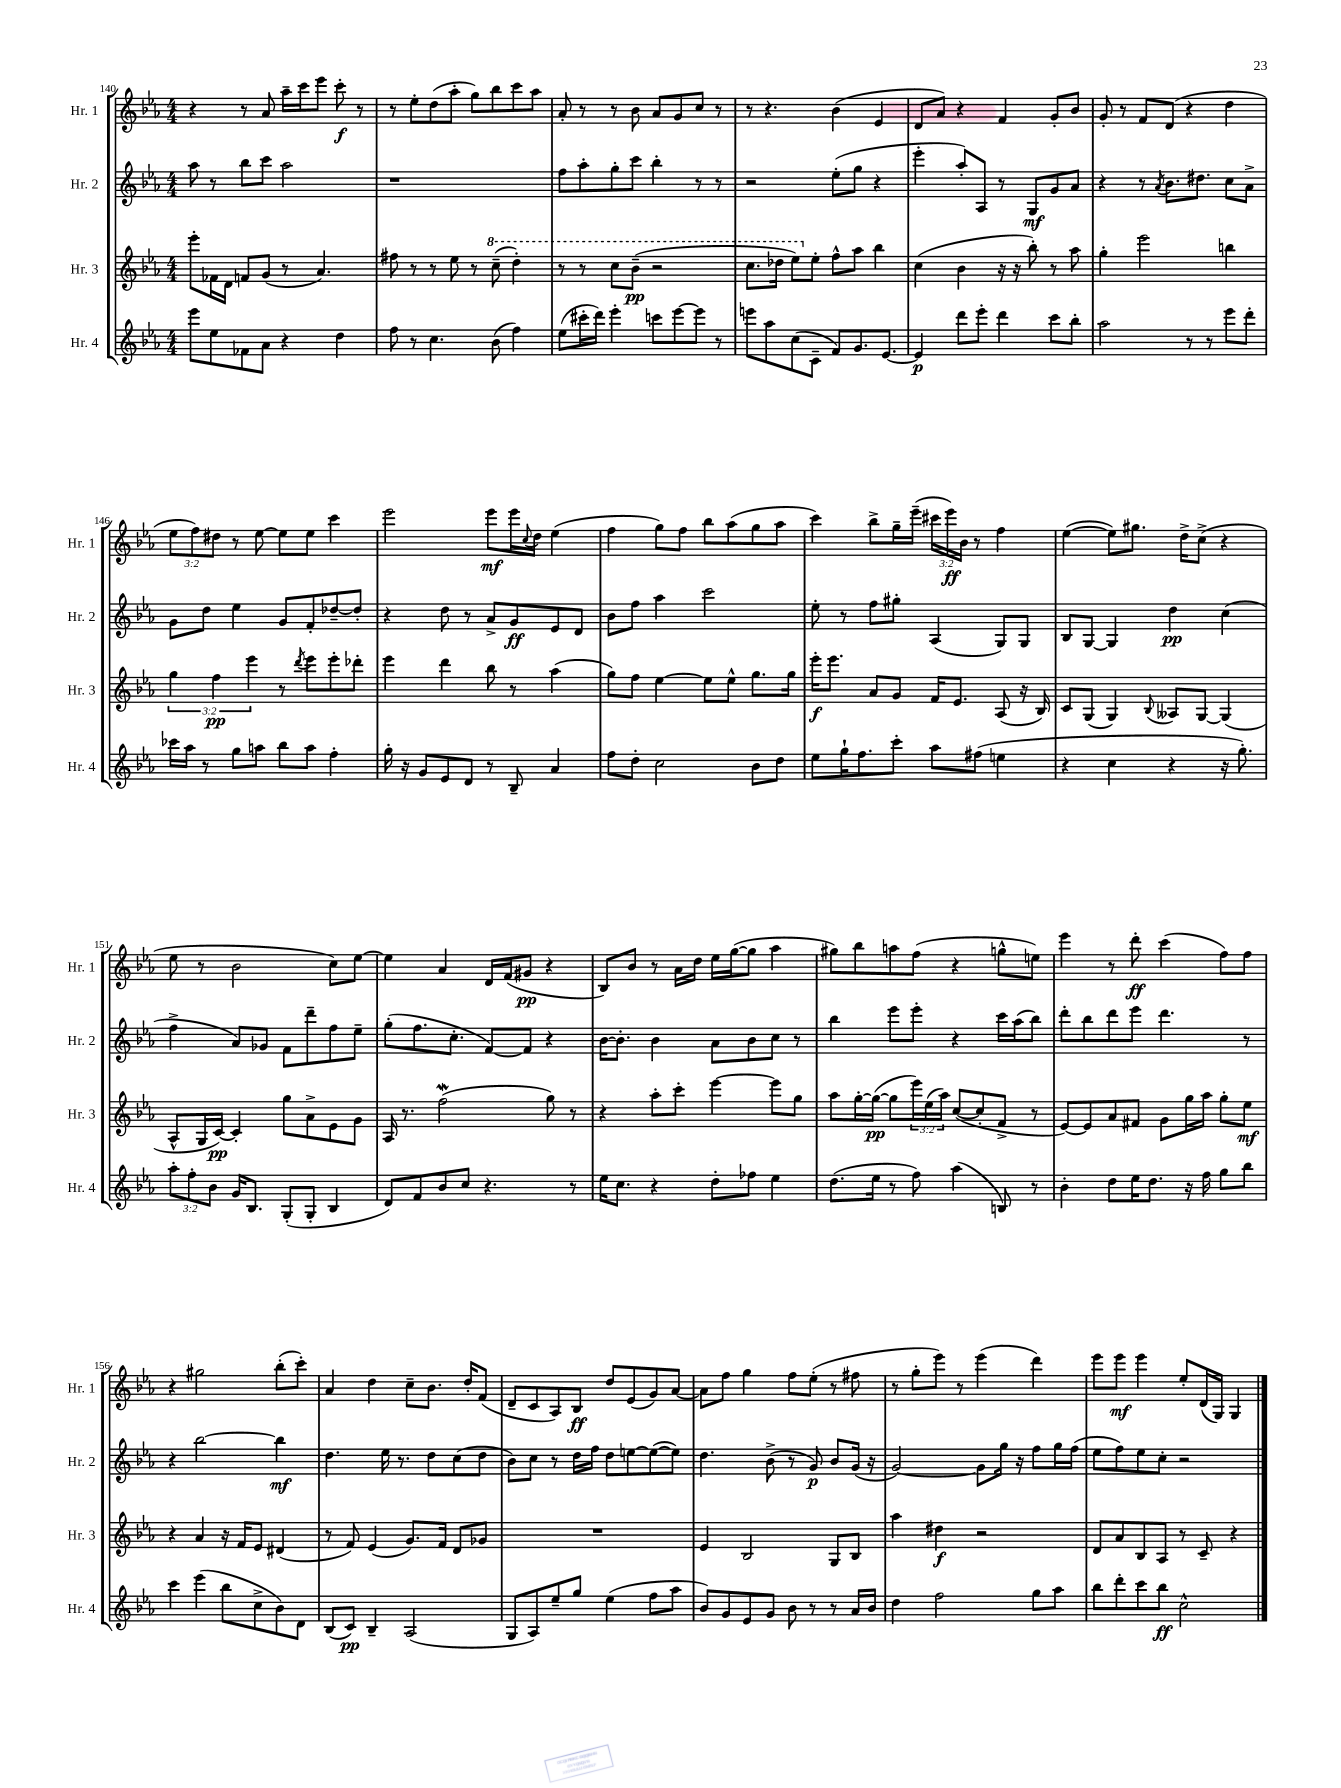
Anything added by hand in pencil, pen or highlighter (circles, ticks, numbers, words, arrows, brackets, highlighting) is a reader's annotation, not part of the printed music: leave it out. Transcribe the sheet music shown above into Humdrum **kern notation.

**kern	**kern	**kern	**kern
*staff4	*staff3	*staff2	*staff1
*clefG2	*clefG2	*clefG2	*clefG2
*k[b-e-a-]	*k[b-e-a-]	*k[b-e-a-]	*k[b-e-a-]
*M4/4	*M4/4	*M4/4	*M4/4
8eee-	8eee-'	8aa-	4r
8ee-	16f-	8r	.
.	16d	.	.
8f-	8f	8bb-	8r
8a-	(8g	8ccc	8a-
4r	8r	2aa-	16aa-~
.	.	.	16ccc
.	4.a-)	.	8eee-
4dd	.	.	8ccc'
.	.	.	8r
=	=	=	=
8ff	8ff#	1r	8r
8r	8r	.	8ee-'
4.cc	8r	.	(8dd
.	8ee-	.	8aa-'
.	8r	.	8gg)
(8b-	(8ccc~	.	8bb-
4ff)	4ddd')	.	8ccc
.	.	.	8aa-
=	=	=	=
(8ee-	8r	8ff	8a-'
16ccc#'	8r	8aa-'	8r
16ddd)	.	.	.
4eee-'	8ccc	8gg'	8r
.	(8bb-~	8ccc	8b-
8ccc	2r	4bb-'	8a-
[8eee-	.	.	8g
8eee-]	.	8r	8cc
8r	.	8r	8r
=	=	=	=
8eee	8.ccc	2r	8r
8aa-	.	.	4.r
.	16ddd-	.	.
(8cc	8eee-)	.	.
8c~	8ee-'	.	.
8f)	8ff^^	(8ee-'	(4b-
8.g	8aa-	8gg	.
.	4bb-	4r	4e-
[8.e-	.	.	.
=	=	=	=
4e-]	(4cc	4eee-'	8d
.	.	.	8a-)
8ddd	4b-	8aa-')	4r
8eee-'	.	8A-	.
4ddd	16r	8r	4f
.	16r	.	.
.	8bb-')	8G	.
8ccc	8r	8g	8g'
8bb-'	8aa-	8a-	8b-
=	=	=	=
2aa-	4gg'	4r	8g'
.	.	.	8r
.	2eee-	8r	8f
.	.	8qa-	.
.	.	8.b-	(8d
8r	.	.	4r
.	.	8.dd#	.
8r	.	.	.
8eee-	4bb	8cc	4dd
8ddd'	.	8a-^	.
=	=	=	=
16ccc-	6gg	8g	12ee-
16aa-	.	.	.
.	.	.	12ff)
8r	.	8dd	.
.	6ff	.	12dd#
8gg	.	4ee-	8r
.	6eee-	.	.
8aa	.	.	[8ee-
8bb-	8r	8g	8ee-]
.	8qddd	.	.
8aa	8eee-	8f'	8ee-
4ff'	8eee-'	[8dd-~	4ccc
.	8ddd-'	8dd-']	.
=	=	=	=
16gg'	4eee-	4r	2eee-
16r	.	.	.
8g	.	.	.
8e-	4ddd	8dd	.
8d	.	8r	.
8r	8bb-	8a-^	8eee-
8B-~	8r	8g	16eee-
.	.	.	8qqcc
.	.	.	16dd
4a-	(4aa-	8e-	(4ee-
.	.	8d	.
=	=	=	=
8ff	8gg)	8b-	4ff
8dd'	8ff	8ff	.
2cc	[4ee-	4aa-	8gg)
.	.	.	8ff
.	8ee-]	2ccc	8bb-
.	8ee-^^	.	(8aa-
8b-	8.gg	.	8gg
8dd	.	.	8aa-
.	16gg	.	.
=	=	=	=
8ee-	16eee-'	8ee-'	4ccc)
.	8.eee-	.	.
16gg`	.	8r	.
8.ff	.	.	.
.	8a-	8ff	8bb-^
8ccc'	8g	8gg#'	16gg~
.	.	.	(16eee-~
8aa-	16f	(4A-	24ccc#
.	.	.	24eee-)
.	8.e-	.	.
.	.	.	24b-
(8ff#	.	.	8r
4ee	(8A-	8G)	4ff
.	16r	8G	.
.	16B-)	.	.
=	=	=	=
4r	8c	8B-	([4ee-
.	(8G	[8G	.
4cc	4G)	4G]	8ee-])
.	.	.	8.gg#
.	8qqB-	.	.
4r	8A--	4dd	.
.	.	.	16dd^
.	[8G	.	(8cc^
16r	(4G]	(4cc	4r
8.gg')	.	.	.
=	=	=	=
12aa-'	8A-^^	4ff^	8ee-
12ff'	.	.	.
.	16G	.	8r
12b-	.	.	.
.	[16c)	.	.
16g	4c']	8a-)	2b-
8.B-	.	.	.
.	.	8g-	.
(8G'	8gg	8f	.
8G'	8a-^	8ddd~	.
4B-	8e-	8ff	8cc)
.	8g	8ee-~	[8ee-
=	=	=	=
8d)	16A-	(8gg'	4ee-]
.	8.r	.	.
8f	.	8.ff	.
8b-	(2ff	.	4a-
.	.	8.cc'	.
8cc	.	.	.
4.r	.	[8f)	16d
.	.	.	(16f
.	.	8f]	8g#
.	8gg)	4r	4r
8r	8r	.	.
=	=	=	=
16ee-	4r	[16b-	8B-)
8.cc	.	8.b-']	.
.	.	.	8b-
4r	8aa-'	4b-	8r
.	8ccc'	.	16a-
.	.	.	16dd
8dd'	[4eee-	8a-	16ee-
.	.	.	([16gg
8ff-	.	8b-	8gg]
4ee-	8eee-]	8cc	4aa-
.	8gg	8r	.
=	=	=	=
(8.dd	8aa-	4bb-	8gg#)
.	[16gg'	.	8bb-
16ee-	(16gg_	.	.
8r	8gg]	8eee-	8aa
8ff)	24eee-)	8eee-'	(8ff
.	(24ee-	.	.
.	24aa-)	.	.
(4aa-	([8cc	4r	4r
.	8cc']	.	.
8B)	8f^	16ccc	8gg^^
.	.	(16aa-	.
8r	8r	8bb-)	8ee)
=	=	=	=
4b-'	[8e-)	8ddd'	4eee-
.	8e-]	8bb-	.
8dd	8a-	8ddd	8r
16ee-	8f#	8eee-	8ddd'
8.dd	.	.	.
.	8g	4.ddd	(4ccc
16r	16gg	.	.
16ff	16aa-	.	.
8gg	8gg'	.	8ff)
8bb-	8ee-	8r	8ff
=	=	=	=
4ccc	4r	4r	4r
(4eee-	4a-	[2bb-	2gg#
8bb-	16r	.	.
.	16f	.	.
8cc^	8e-	.	.
8b-)	(4d#	4bb-]	(8bb-'
8d	.	.	8ccc')
=	=	=	=
(8B-	8r	4.dd	4a-
8c)	8f)	.	.
4B-~	(4e-	.	4dd
.	.	16ee-	.
.	.	8.r	.
(2A-	8.g)	.	8cc~
.	.	8dd	8.b-
.	16f	.	.
.	8d	(8cc	.
.	.	.	16dd'
.	8g-	8dd	(8f
=	=	=	=
8G	1r	8b-)	8d~
8A-)	.	8cc	8c
8ee-~	.	8r	8A-)
8gg	.	16dd	8B-
.	.	16ff	.
(4ee-	.	8dd	8dd
.	.	[8ee	(8e-
8ff	.	(8ee_	8g)
8aa-	.	8ee])	[8a-
=	=	=	=
8b-)	4e-	4.dd	8a-]
8g	.	.	8ff
8e-	2B-	.	4gg
8g	.	(8b-^	.
8b-	.	8r	8ff
8r	.	8g)	(8ee-'
8r	8G	8b-	8r
16a-	8B-	(16g	8ff#
16b-	.	16r	.
=	=	=	=
4dd	4aa-	[2g)	8r
.	.	.	8gg'
2ff	4dd#	.	8eee-)
.	.	.	8r
.	2r	8g]	(4eee-
.	.	16gg	.
.	.	16r	.
8gg	.	8ff	4ddd)
8aa-	.	16gg	.
.	.	(16ff	.
=	=	=	=
8bb-	8d	8ee-	8eee-
8ddd'	8a-	8ff)	8eee-
8ccc	8B-	8ee-	4eee-
8bb-	8A-	8cc'	.
2cc^^	8r	2r	8ee-'
.	8c~	.	(16d
.	.	.	16G)
.	4r	.	4G
==	==	==	==
*-	*-	*-	*-
